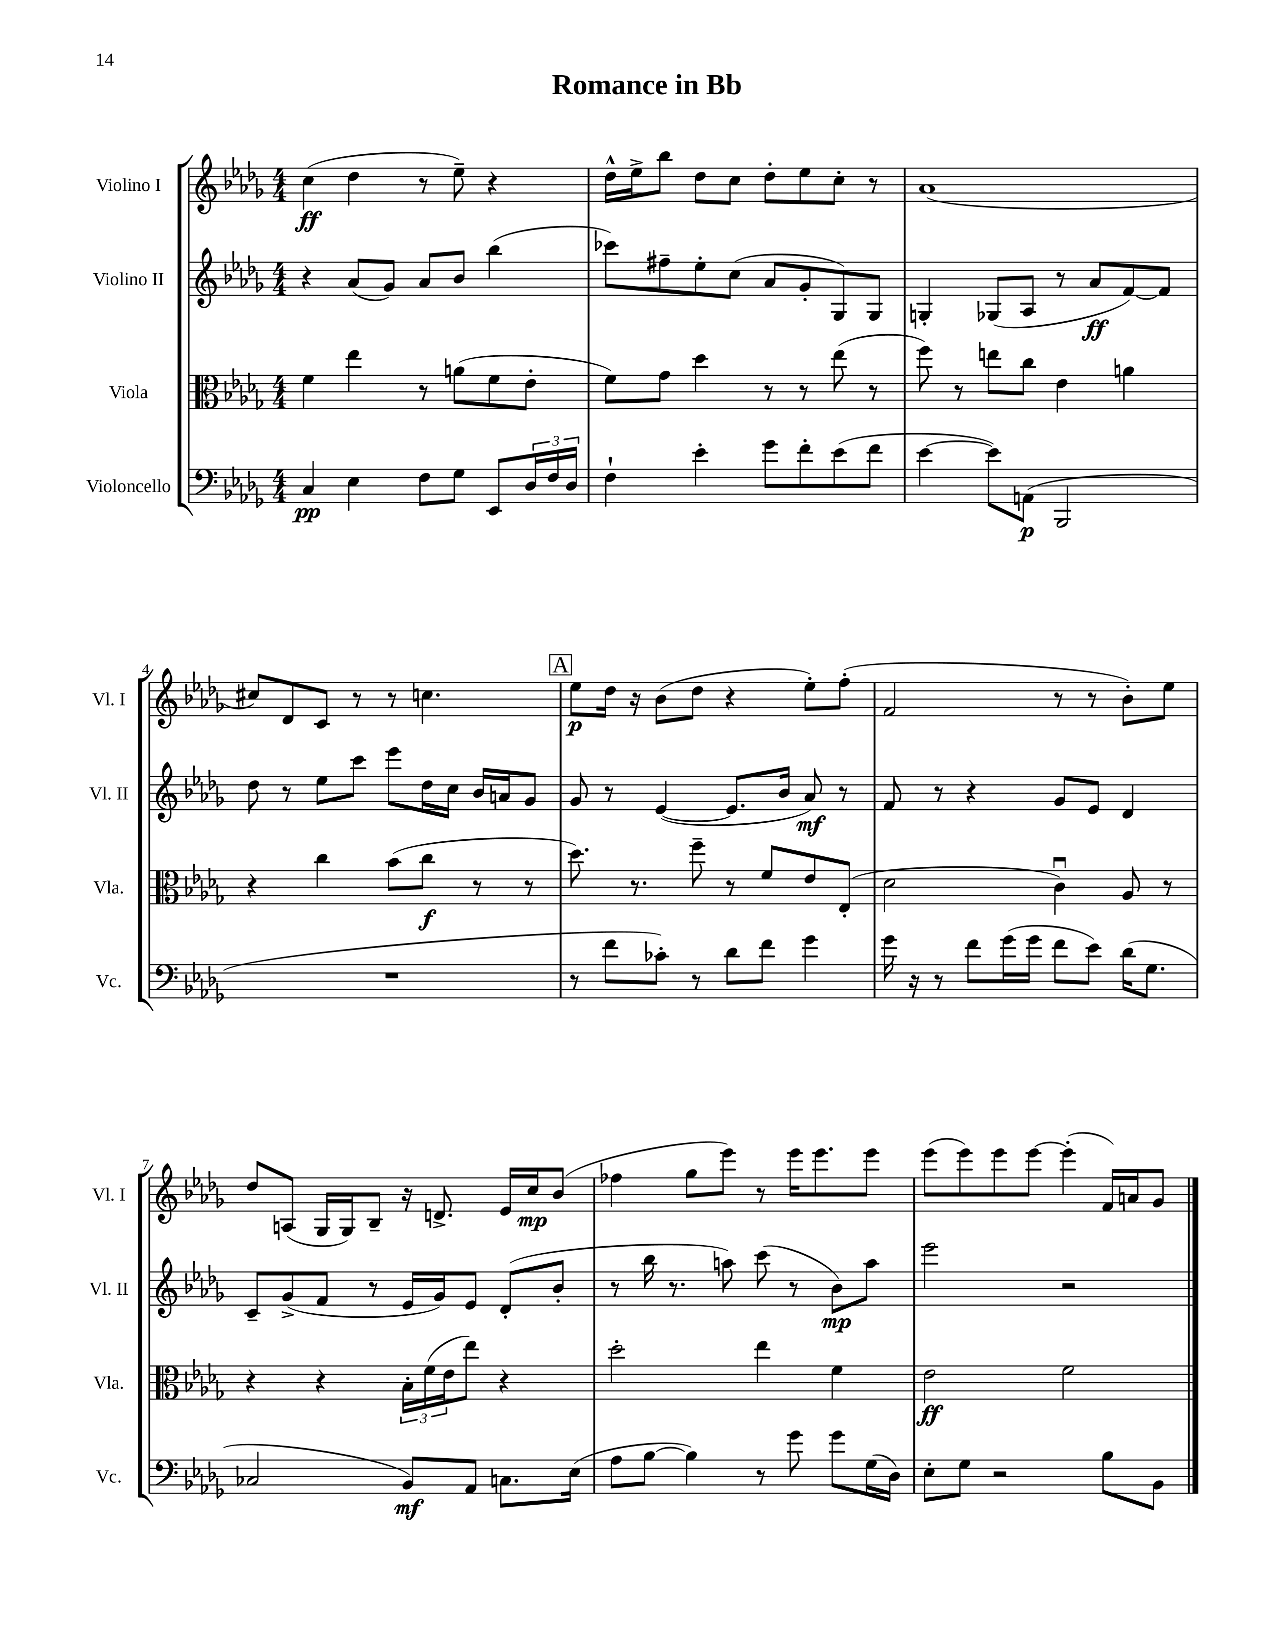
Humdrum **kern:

**kern	**kern	**kern	**kern
*staff4	*staff3	*staff2	*staff1
*clefF4	*clefC3	*clefG2	*clefG2
*k[b-e-a-d-g-]	*k[b-e-a-d-g-]	*k[b-e-a-d-g-]	*k[b-e-a-d-g-]
*M4/4	*M4/4	*M4/4	*M4/4
4C	4f	4r	(4cc
4E-	4ee-	(8a-	4dd-
.	.	8g-)	.
8F	8r	8a-	8r
8G-	(8a	8b-	8ee-~)
8EE-	8f	(4bb-	4r
24D-	8e-'	.	.
24F	.	.	.
24D-	.	.	.
=	=	=	=
4F`	8f)	8ccc-)	16dd-^^
.	.	.	16ee-^
.	8g-	8ff#~	8bb-
4e-'	4dd-	8ee-'	8dd-
.	.	(8cc	8cc
8g-	8r	8a-	8dd-'
8f'	8r	8g-'	8ee-
(8e-	(8ee-	8G-)	8cc'
8f	8r	8G-	8r
=	=	=	=
[4e-	8ff)	4G'	(1a-
.	8r	.	.
8e-])	8ee	(8G-	.
(8AA	8cc	8A-	.
2BBB-	4e-	8r	.
.	.	8a-	.
.	4a	[8f)	.
.	.	8f]	.
=	=	=	=
1r	4r	8dd-	8cc#)
.	.	8r	8d-
.	4cc	8ee-	8c
.	.	8ccc	8r
.	(8b-	8eee-	8r
.	8cc	16dd-	4.cc
.	.	16cc	.
.	8r	16b-	.
.	.	16a	.
.	8r	8g-	.
=	=	=	=
8r	8.dd-)	8g-	8ee-
8f	.	8r	16dd-
.	8.r	.	16r
8c-')	.	([4e-	(8b-
8r	8ff~	.	8dd-
8d-	8r	8.e-]	4r
8f	8f	.	.
.	.	16b-	.
4g-	8e-	8a-)	8ee-')
.	(8E-'	8r	(8ff'
=	=	=	=
16g-	2d-	8f	2f
16r	.	.	.
8r	.	8r	.
8f	.	4r	.
(16g-	.	.	.
16g-	.	.	.
8f	4cu)	8g-	8r
8e-)	.	8e-	8r
(16d-	8A-	4d-	8b-')
8.G-	.	.	.
.	8r	.	8ee-
=	=	=	=
2C-	4r	8c~	8dd-
.	.	(8g-^	(8A
.	4r	8f	16G-
.	.	.	16G-)
.	.	8r	8B-~
8BB-)	24B-'	16e-	16r
.	(24f	.	.
.	.	16g-)	8.d^
.	24e-	.	.
8AA-	8ee-)	8e-	.
8.C	4r	(8d-'	16e-
.	.	.	16cc
.	.	8b-'	(8b-
(16E-	.	.	.
=	=	=	=
8A-	2dd-'	8r	4ff-
[8B-	.	16bb-	.
.	.	8.r	.
4B-])	.	.	8gg-
.	.	8aa)	8eee-)
8r	4ee-	(8ccc	8r
8g-	.	8r	16eee-
.	.	.	8.eee-
8g-	4f	8b-)	.
(16G-	.	8aa	8eee-
16D-)	.	.	.
=	=	=	=
8E-'	2e-	2eee-	(8eee-
8G-	.	.	8eee-)
2r	.	.	8eee-
.	.	.	[8eee-
.	2f	2r	(4eee-']
8B-	.	.	16f)
.	.	.	16a
8BB-	.	.	8g-
==	==	==	==
*-	*-	*-	*-
